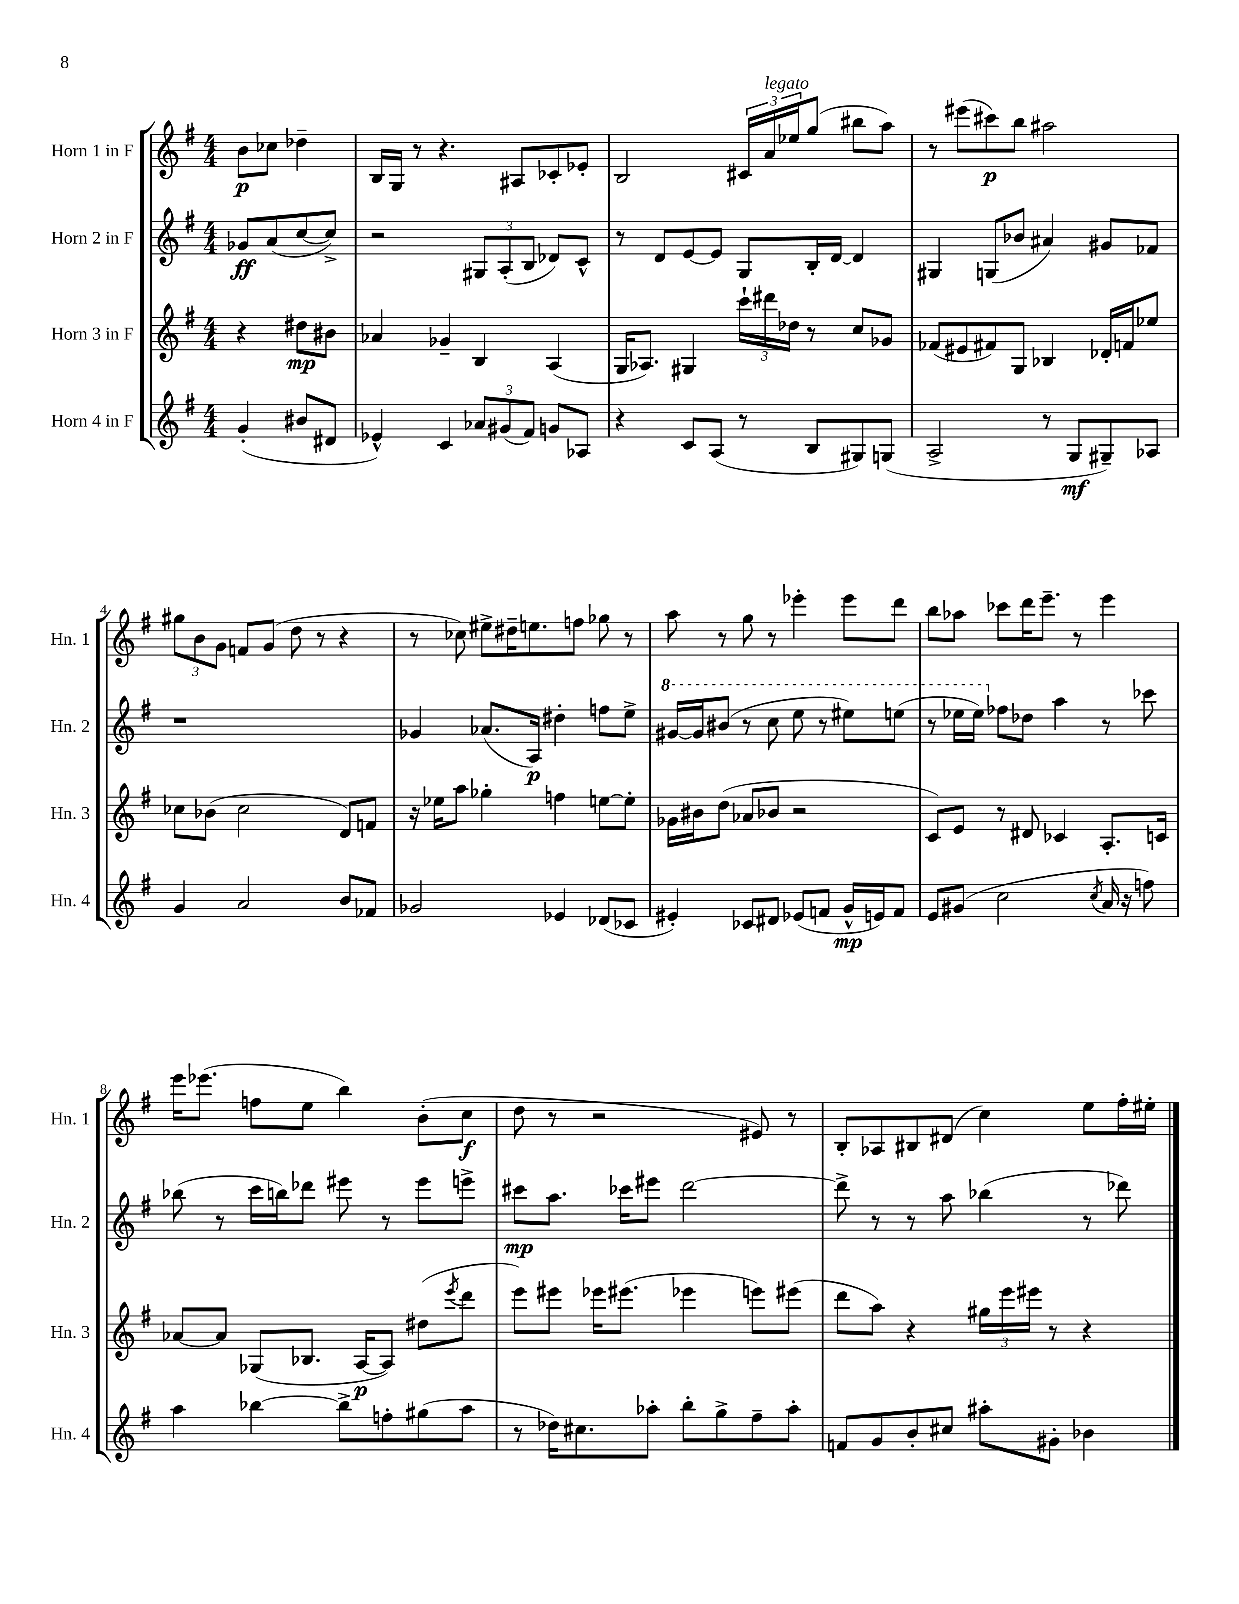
<<
\new StaffGroup <<
\new Staff = "s0" \with { instrumentName = "Horn 1 in F" shortInstrumentName = "Hn. 1" } {
    \clef treble \key g \major \numericTimeSignature \time 4/4 \partial 2
    b'8\p ces''8 des''4-- |
    b16 g16 r8 r4. ais8 ces'8-. ees'8-. |
    b2 \tuplet 3/2 { cis'16 a'16^\markup { \italic "legato" } ees''16 } g''8( bis''8 a''8) |
    r8 eis'''8( cis'''8\p) b''8 ais''2 |
    \tuplet 3/2 { gis''8 b'8 g'8 } f'8 g'8( d''8 r8 r4 |
    r8 ces''8) eis''8-> dis''16-- e''8. f''8 ges''8 r8 |
    a''8 r8 g''8 r8 ees'''4-. ees'''8 d'''8 |
    b''8 aes''8 ces'''8 d'''16 e'''8.-- r8 e'''4 |
    e'''16 ees'''8.( f''8 e''8 b''4) b'8-.( c''8\f |
    d''8 r8 r2 eis'8) r8 |
    b8-. aes8 bis8 dis'8( c''4) e''8 fis''16-. eis''16-. \bar "|." |
}
\new Staff = "s1" \with { instrumentName = "Horn 2 in F" shortInstrumentName = "Hn. 2" } {
    \clef treble \key g \major \numericTimeSignature \time 4/4 \partial 2
    ges'8\ff a'8( c''8~ c''8->) |
    r2 \tuplet 3/2 { gis8 a8-.( b8 } des'8) c'8-^ |
    r8 d'8 e'8~ e'8 g8 b16-. d'16~ d'4 |
    gis4 g8( bes'8 ais'4) gis'8 fes'8 |
    r1 |
    ges'4 aes'8.( a16\p) dis''4-. f''8 e''8-> |
    \ottava #1 gis''16~ gis''16 bis''8( r8 c'''8 e'''8 r8 eis'''8) e'''8( |
    r8 ees'''16 ees'''16) \ottava #0 fes''8 des''8 a''4 r8 ces'''8 |
    bes''8( r8 c'''16 b''16) des'''8 eis'''8 r8 eis'''8 e'''8-> |
    cis'''8\mp a''8. ces'''16 eis'''8 d'''2~ |
    d'''8-> r8 r8 a''8 bes''4( r8 des'''8) \bar "|." |
}
\new Staff = "s2" \with { instrumentName = "Horn 3 in F" shortInstrumentName = "Hn. 3" } {
    \clef treble \key g \major \numericTimeSignature \time 4/4 \partial 2
    r4 dis''8\mp bis'8 |
    aes'4 ges'4-- b4 a4( |
    g16 aes8.) gis4 \tuplet 3/2 { c'''16-! dis'''16 des''16 } r8 c''8 ges'8 |
    fes'8( eis'8 fis'8) g8 bes4 des'16-. f'16 ees''8 |
    ces''8 bes'8( ces''2 d'8) f'8 |
    r16 ees''16 a''8 ges''4-. f''4 e''8~ e''8-. |
    ges'16 bis'16 d''8( aes'8 bes'8 r2 |
    c'8) e'8 r8 dis'8 ces'4 a8.-. c'16 |
    aes'8~ aes'8 ges8( bes8. a16~\p a8) dis''8( \acciaccatura { e'''8 } d'''8 |
    e'''8) eis'''8 ees'''16 eis'''8.( ees'''4 e'''8) eis'''8( |
    d'''8 a''8) r4 \tuplet 3/2 { gis''16 e'''16 eis'''16 } r8 r4 \bar "|." |
}
\new Staff = "s3" \with { instrumentName = "Horn 4 in F" shortInstrumentName = "Hn. 4" } {
    \clef treble \key g \major \numericTimeSignature \time 4/4 \partial 2
    g'4-.( bis'8 dis'8 |
    ees'4-^) c'4 \tuplet 3/2 { aes'8 gis'8( fis'8) } g'8 aes8 |
    r4 c'8 a8( r8 b8 gis8) g8( |
    a2-> r8 g8\mf gis8--) aes8 |
    g'4 a'2 b'8 fes'8 |
    ges'2 ees'4 des'8( ces'8 |
    eis'4-.) ces'8 dis'8 ees'8( f'8 g'16-^\mp e'16) f'8 |
    e'8 gis'8( c''2 \acciaccatura { c''8 } a'16 r16 f''8) |
    a''4 bes''4~ bes''8-> f''8-. gis''8( a''8 |
    r8 des''16) cis''8. aes''8-. b''8-. g''8-> fis''8-- aes''8-. |
    f'8 g'8 b'8-. cis''8 ais''8-. gis'8-. bes'4 \bar "|." |
}
>>
>>
